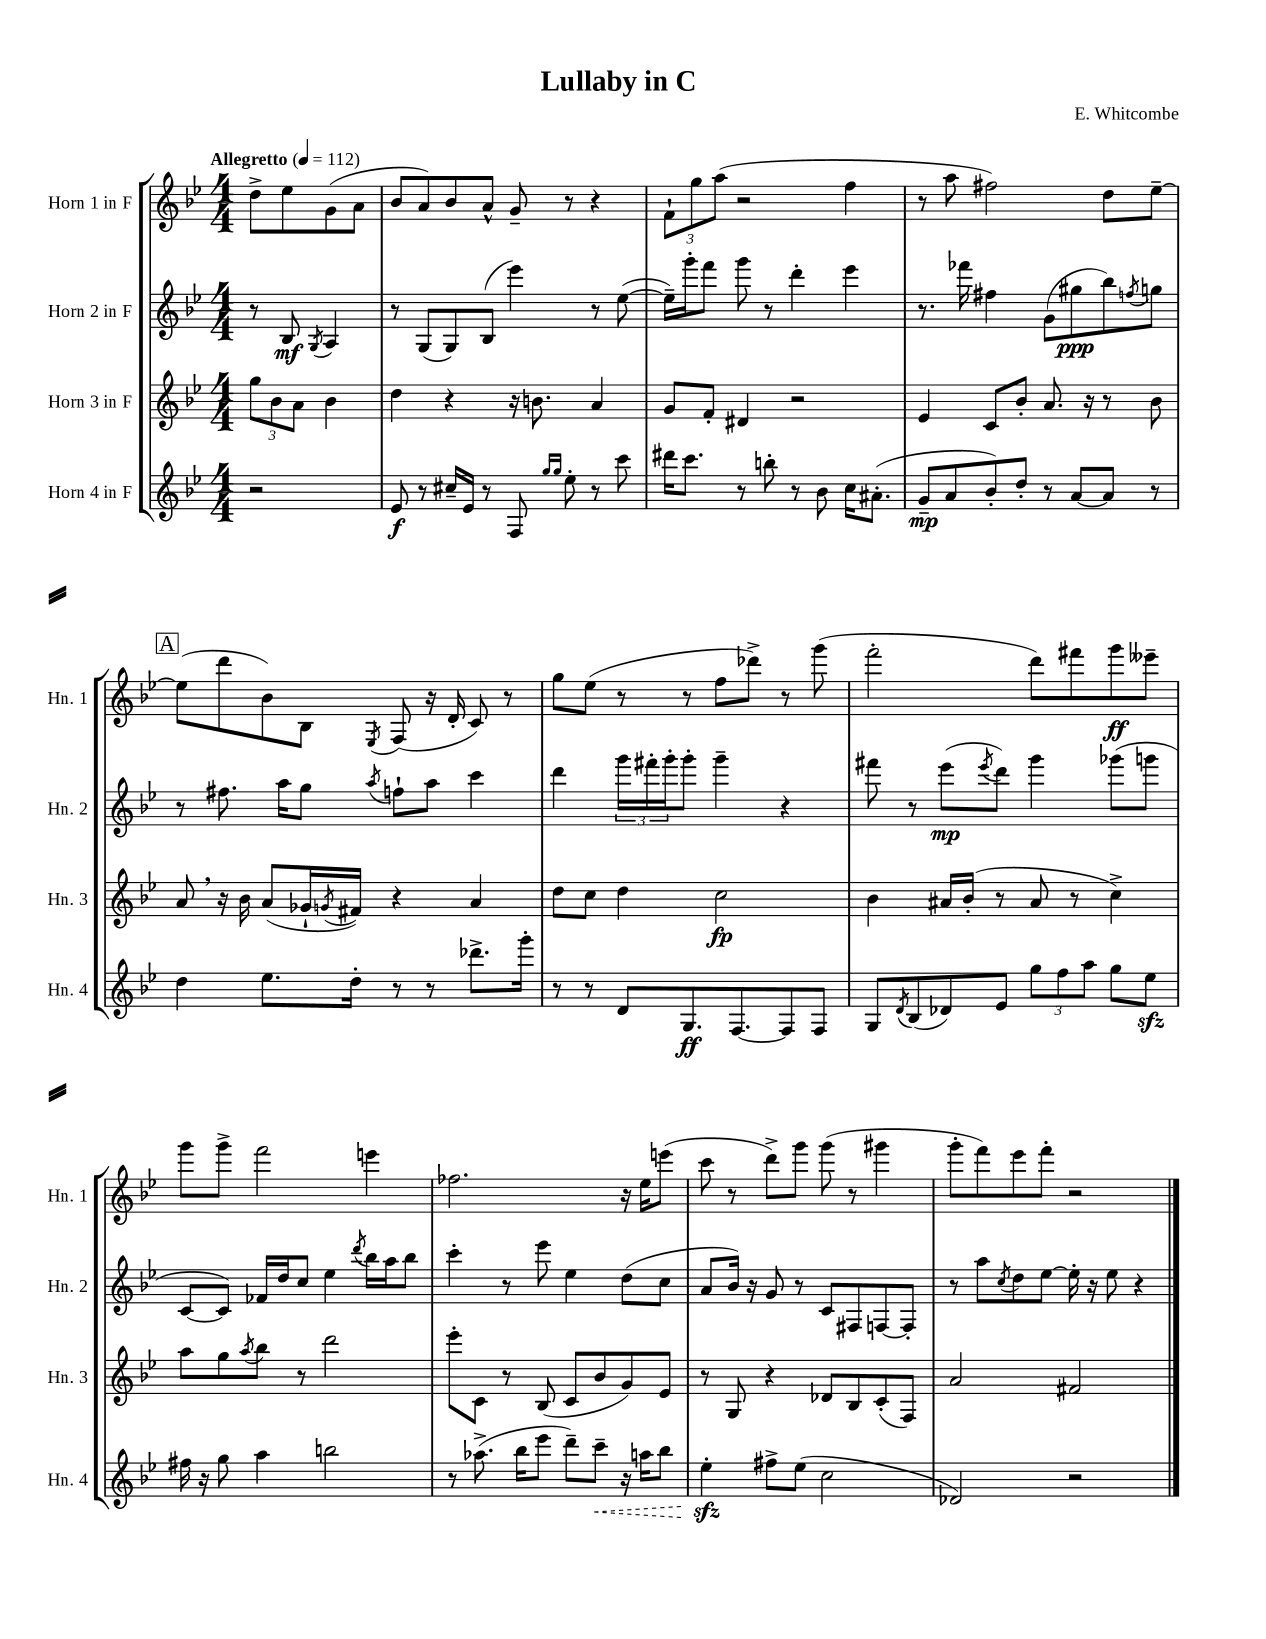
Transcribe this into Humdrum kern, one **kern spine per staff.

**kern	**kern	**kern	**kern
*staff4	*staff3	*staff2	*staff1
*clefG2	*clefG2	*clefG2	*clefG2
*k[b-e-]	*k[b-e-]	*k[b-e-]	*k[b-e-]
*M4/4	*M4/4	*M4/4	*M4/4
*MM112	*MM112	*MM112	*MM112
2r	12gg	8r	8dd^
.	12b-	.	.
.	.	8B-	8ee-
.	12a	.	.
.	.	8qG	.
.	4b-	4A	(8g
.	.	.	8a
=	=	=	=
8e-	4dd	8r	8b-
8r	.	(8G	8a)
16cc#~	4r	8G)	8b-
16e-	.	.	.
8r	.	(8B-	8a^^
8F	16r	4eee-)	8g~
.	8.b	.	.
16qqgg	.	.	.
16qqgg	.	.	.
8ee-'	.	.	8r
8r	4a	8r	4r
8ccc	.	([8ee-	.
=	=	=	=
16ddd#	8g	16ee-~])	12f`
8.ccc	.	16ggg'	.
.	.	.	12gg
.	8f'	8fff	.
.	.	.	(12aa
8r	4d#	8ggg	2r
8bb'	.	8r	.
8r	2r	4ddd'	.
8b-	.	.	.
16cc	.	4eee-	4ff
(8.a#'	.	.	.
=	=	=	=
8g~	4e-	8.r	8r
8a	.	.	8aa
.	.	16fff-	.
8b-')	8c	4ff#	2ff#)
8dd'	8b-'	.	.
8r	8.a	(8g	.
[8a	.	8gg#	.
.	16r	.	.
8a]	8r	8bb-)	8dd
.	.	8qff	.
8r	8b-	8gg	[8ee-~
=	=	=	=
4dd	8a	8r	(8ee-]
.	16r	8.ff#	8ddd
.	16b-	.	.
8.ee-	(8a	.	8b-)
.	.	16aa	.
.	16g-`	8gg	8B-
.	8qg	.	.
16dd'	16f#)	.	.
.	.	8qaa	8qE-
8r	4r	8ff`	(8F
8r	.	8aa	16r
.	.	.	16d'
8.ddd-^	4a	4ccc	8c)
.	.	.	8r
16ggg'	.	.	.
=	=	=	=
8r	8dd	4ddd	8gg
8r	8cc	.	(8ee-
8d	4dd	24ggg	8r
.	.	24fff#'	.
.	.	24ggg'	.
8.G	.	8ggg'	8r
.	2cc	4ggg~	8ff
[8.F	.	.	.
.	.	.	8ddd-^)
8F]	.	4r	8r
8F	.	.	(8ggg
=	=	=	=
8G	4b-	8fff#	2fff'
8qd	.	.	.
(8B-	.	8r	.
8d-)	16a#	(8eee-	.
.	(16b-'	.	.
.	.	8qeee-	.
8e-	8r	8ddd)	.
12gg	8a#	4ggg	8ddd)
12ff	.	.	.
.	8r	.	8fff#
12aa	.	.	.
8gg	4cc^)	(8ggg-	8ggg
8ee-	.	8ggg	8eee--~
=	=	=	=
16ff#	8aa	[8c	8ggg
16r	.	.	.
8gg	8gg	8c])	8ggg^
.	8qaa	.	.
4aa	8bb-	16f-	2fff
.	.	16dd	.
.	8r	8cc	.
2bb	2ddd	4ee-	.
.	.	8qddd	.
.	.	16bb-	4eee
.	.	16aa	.
.	.	8bb-	.
=	=	=	=
8r	8eee-'	4ccc'	2.ff-
(8.aa-^	8c	.	.
.	8r	8r	.
16bb-	.	.	.
8eee-	(8B-	8eee-	.
8ddd~)	8c	4ee-	.
8ccc~	8b-	.	.
16r	8g)	(8dd	16r
16aa	.	.	16ee-
8bb-	8e-	8cc	(8eee
=	=	=	=
4ee-'	8r	8a	8ccc
.	8G	16b-)	8r
.	.	16r	.
8ff#^	4r	8g	8ddd^)
(8ee-	.	8r	8ggg
2cc	8d-	8c	(8ggg
.	8B-	8F#	8r
.	(8c'	[8F	4ggg#
.	8F)	8F']	.
=	=	=	=
2d-)	2a	8r	8ggg'
.	.	8aa	8fff)
.	.	8qcc	.
.	.	8dd	8eee-
.	.	[8ee-	8fff'
2r	2f#	16ee-']	2r
.	.	16r	.
.	.	8ee-	.
.	.	4r	.
==	==	==	==
*-	*-	*-	*-
